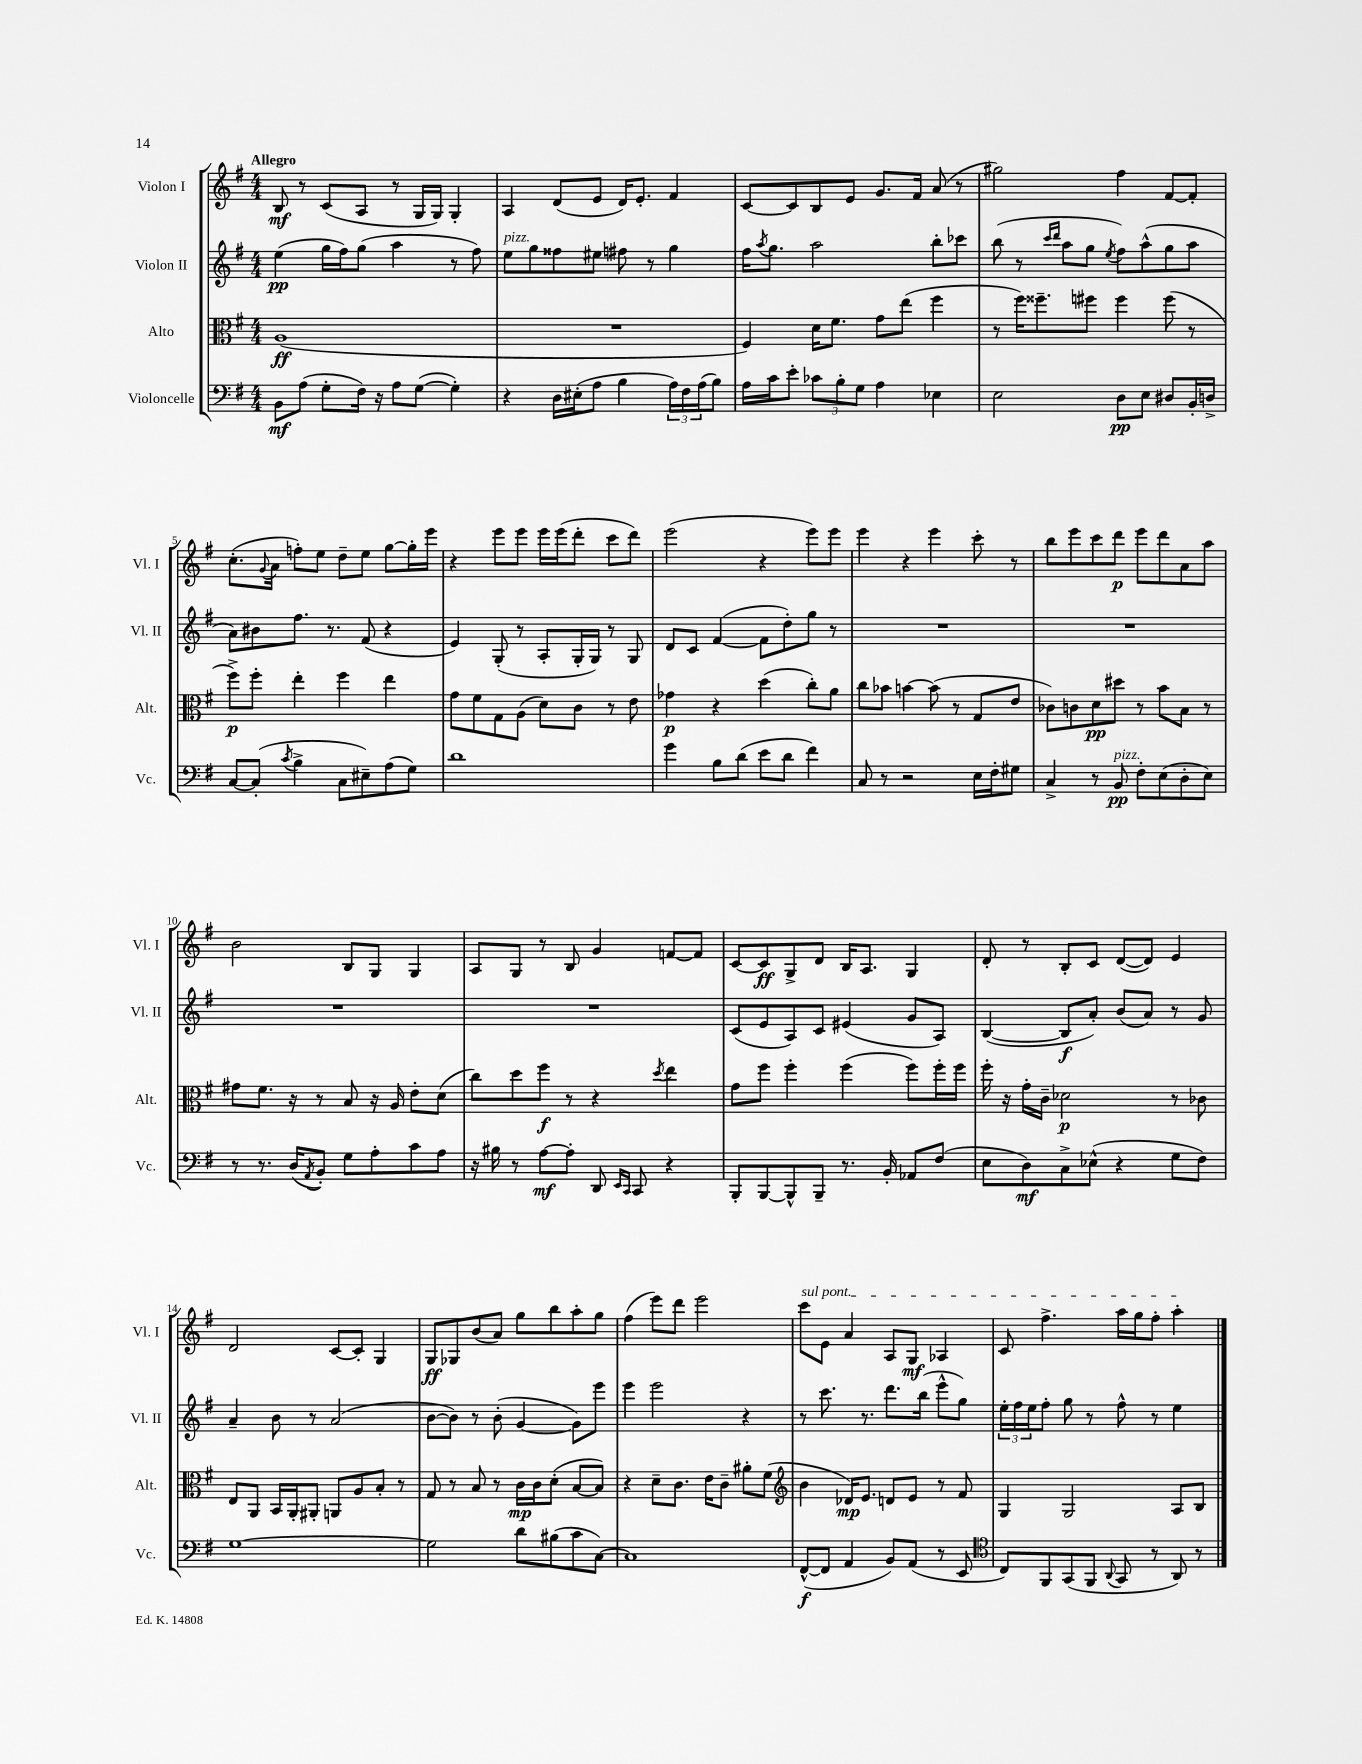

**kern	**dynam	**kern	**dynam	**kern	**dynam	**kern	**dynam
*part4	*part4	*part3	*part3	*part2	*part2	*part1	*part1
*staff4	*staff4	*staff3	*staff3	*staff2	*staff2	*staff1	*staff1
*I"Violoncelle	*	*I"Alto	*	*I"Violon II	*	*I"Violon I	*
*I'Vc.	*	*I'Alt.	*	*I'Vl. II	*	*I'Vl. I	*
*clefF4	*	*clefC3	*	*clefG2	*	*clefG2	*
*k[f#]	*	*k[f#]	*	*k[f#]	*	*k[f#]	*
*M4/4	*	*M4/4	*	*M4/4	*	*M4/4	*
=1	=1	=1	=1	=1	=1	=1	=1
!	!	!	!	!	!	!LO:TX:a:B:t=Allegro	!
8BB\L	mf	(1A	ff	(4ee\	pp	8B/	mf
(8A\J	.	.	.	.	.	8r	.
8G'\L	.	.	.	16gg\LL	.	(8c/L	.
.	.	.	.	16ff#\J)	.	.	.
16F#\Jk)	.	.	.	(8gg\J	.	8A/J	.
16r	.	.	.	.	.	.	.
8A\L	.	.	.	4aa\	.	8r	.
([8G\J	.	.	.	.	.	16G/LL	.
.	.	.	.	.	.	16G/JJ)	.
4G'\])	.	.	.	8r	.	4G'/	.
.	.	.	.	8ff#\)	.	.	.
=2	=2	=2	=2	=2	=2	=2	=2
!	!	!	!	!LO:TX:a:i:t=pizz.	!	!	!
4r	.	1r	.	8ee\L	.	4A/	.
.	.	.	.	8gg\	.	.	.
16D\LL	.	.	.	8ff##X\	.	(8d/L	.
(16E#X'\J	.	.	.	.	.	.	.
8A\J	.	.	.	8ee#X\J	.	8e/J	.
4B\	.	.	.	8ff#X\	.	16d/KL)	.
.	.	.	.	.	.	8.e'/J	.
.	.	.	.	8r	.	.	.
24A\LL)	.	.	.	4gg\	.	4f#/	.
24F#\	.	.	.	.	.	.	.
(24A\J	.	.	.	.	.	.	.
8B\J)	.	.	.	.	.	.	.
=3	=3	=3	=3	=3	=3	=3	=3
16A\LL	.	4F#/)	.	16ff#\KL	.	[8c/L	.
.	.	.	.	8qaa/	.	.	.
16c\J	.	.	.	8.gg\J	.	.	.
8e'\J	.	.	.	.	.	8c/]	.
12c-X\L	.	16d\KL	.	2aa\	.	8B/	.
.	.	8.f#\J	.	.	.	.	.
12B'\	.	.	.	.	.	.	.
.	.	.	.	.	.	8e/J	.
12G\J	.	.	.	.	.	.	.
4A\	.	8g\L	.	.	.	8.g/L	.
.	.	(8ee\J	.	.	.	.	.
.	.	.	.	.	.	16f#/Jk	.
4E-X\	.	4ff#\	.	8bb'\L	.	(8a/	.
.	.	.	.	8ccc-X\J	.	8r	.
=4	=4	=4	=4	=4	=4	=4	=4
2E\	.	8r	.	(8bb\	.	2gg#X\)	.
.	.	16ff#\KL)	.	8r	.	.	.
.	.	8.ff##X~\	.	.	.	.	.
.	.	.	.	16qqccc/LL	.	.	.
.	.	.	.	16qqddd/JJ	.	.	.
.	.	.	.	8aa\L	.	.	.
.	.	8ff#X\J	.	8gg\J	.	.	.
.	.	.	.	8qee/	.	.	.
8D\L	pp	4ff#\	.	8ff#\L)	.	4ff#\	.
8E\J	.	.	.	(8aa^^\	.	.	.
8D#X/L	.	(8ff#\	.	8gg\	.	[8f#/L	.
16BB'/L	.	8r	.	8aa\J	.	8f#'/J]	.
16Dn^/JJ	.	.	.	.	.	.	.
!!LO:LB:g=z
=5	=5	=5	=5	=5	=5	=5	=5
[8C/L	.	8ff#^\L)	p	8a\L)	.	(8.cc'\L	.
(8C'/J]	.	8ff#'\J	.	8b#X\	.	.	.
.	.	.	.	.	.	8qqg/	.
.	.	.	.	.	.	16a\Jk	.
8qc/	.	.	.	.	.	.	.
4B^\	.	4ee'\	.	8.ff#\J	.	8ffn'\L)	.
.	.	.	.	.	.	8ee\J	.
.	.	.	.	8.r	.	.	.
8C\L	.	4ff#\	.	.	.	8dd~\L	.
8E#X~\)	.	.	.	(8f#/	.	8ee\J	.
(8A\	.	4ee\	.	4r	.	[8gg\L	.
8G\J)	.	.	.	.	.	16gg'\L]	.
.	.	.	.	.	.	16eee\JJ	.
=6	=6	=6	=6	=6	=6	=6	=6
1d	.	8g\L	.	4e/)	.	4r	.
.	.	8f#\	.	.	.	.	.
.	.	8G\	.	(8G'/	.	8eee\L	.
.	.	(8A\J	.	8r	.	8eee\J	.
.	.	8d\L)	.	8A'/L	.	16eee\LL	.
.	.	.	.	.	.	(16eee\J	.
.	.	8c\J	.	16G'/L	.	8ddd'\J	.
.	.	.	.	16G/JJ)	.	.	.
.	.	8r	.	8r	.	8ccc\L	.
.	.	8e\	.	8G/	.	8ddd\J)	.
=7	=7	=7	=7	=7	=7	=7	=7
4g\	.	4g-X\	p	8d/L	.	(2eee\	.
.	.	.	.	8c/J	.	.	.
8B\L	.	4r	.	([4f#/	.	.	.
(8d\J	.	.	.	.	.	.	.
8e\L	.	(4dd\	.	8f#\L]	.	4r	.
8d\J	.	.	.	8dd'\)	.	.	.
4f#\)	.	8cc'\L)	.	8gg\J	.	8eee\L)	.
.	.	8a\J	.	8r	.	8eee\J	.
=8	=8	=8	=8	=8	=8	=8	=8
8C/	.	8cc\L	.	1r	.	4eee\	.
8r	.	8b-X\J	.	.	.	.	.
2r	.	[4bn\	.	.	.	4r	.
.	.	(8b\]	.	.	.	4eee\	.
.	.	8r	.	.	.	.	.
16E\LL	.	8G/L	.	.	.	8ccc'\	.
16F#'\J	.	.	.	.	.	.	.
8G#X\J	.	8e/J	.	.	.	8r	.
=9	=9	=9	=9	=9	=9	=9	=9
4C^/	.	8c-X\L)	.	1r	.	8bb\L	.
.	.	8cn\	.	.	.	8eee\	.
8r	.	8d\	pp	.	.	8ccc\	.
!LO:TX:a:i:t=pizz.	!	!	!	!	!	!	!
8BB/	pp	8dd#X\J	.	.	.	8ddd\J	p
8F#'\L	.	8r	.	.	.	8eee\L	.
(8E\	.	8b\L	.	.	.	8ddd\	.
8D'\	.	8B\J	.	.	.	8a\	.
8E\J)	.	8r	.	.	.	8aa\J	.
!!LO:LB:g=z
=10	=10	=10	=10	=10	=10	=10	=10
8r	.	8g#X\L	.	1r	.	2b\	.
8.r	.	8.f#\J	.	.	.	.	.
(16D/KL	.	16r	.	.	.	.	.
8qAA/	.	.	.	.	.	.	.
8BB'/J)	.	8r	.	.	.	.	.
8G\L	.	8B/	.	.	.	8B/L	.
8A'\	.	16r	.	.	.	8G/J	.
.	.	16A/	.	.	.	.	.
8c\	.	8e'\L	.	.	.	4G/	.
8A\J	.	(8d\J	.	.	.	.	.
=11	=11	=11	=11	=11	=11	=11	=11
16r	.	8cc\L)	.	1r	.	8A/L	.
16B#X\	.	.	.	.	.	.	.
8r	.	8dd\	.	.	.	8G/J	.
[8A\L	mf	8ff#\J	f	.	.	8r	.
8A'\J]	.	8r	.	.	.	8B/	.
8DD/	.	4r	.	.	.	4g/	.
16qqEE/LL	.	.	.	.	.	.	.
16qqCC/JJ	.	.	.	.	.	.	.
8CC/	.	.	.	.	.	.	.
.	.	8qdd/	.	.	.	.	.
4r	.	4ee\	.	.	.	[8fn/L	.
.	.	.	.	.	.	8f/J]	.
=12	=12	=12	=12	=12	=12	=12	=12
8BBB'/L	.	8g\L	.	(8c/L	.	[8c/L	.
[8BBB/	.	8ff#\J	.	8e/	.	8c/]	ff
8BBB^^/]	.	4ff#'\	.	8A/)	.	8G^/	.
8BBB~/J	.	.	.	8c/J	.	8d/J	.
8.r	.	(4ff#\	.	(4e#X/	.	16B/KL	.
.	.	.	.	.	.	8.A/J	.
16BB'/	.	.	.	.	.	.	.
8AA-X/L	.	8ff#\L)	.	8g/L	.	4G/	.
(8F#/J	.	16ff#'\L	.	8A/J)	.	.	.
.	.	16ff#\JJ	.	.	.	.	.
=13	=13	=13	=13	=13	=13	=13	=13
8E\L	.	16ff#'\	.	([4B/	.	8d'/	.
.	.	16r	.	.	.	.	.
8D\)	mf	16g'\LL	.	.	.	8r	.
.	.	16c~\JJ	.	.	.	.	.
8C^\	.	2d-X\	p	8B/L]	f	8B'/L	.
(8E-X^^\J	.	.	.	8a'/J)	.	8c/J	.
4r	.	.	.	(8b/L	.	([8d/L	.
.	.	.	.	8a/J)	.	8d/J])	.
8G\L	.	8r	.	8r	.	4e/	.
8F#\J)	.	8c-X\	.	8g/	.	.	.
!!LO:LB:g=z
=14	=14	=14	=14	=14	=14	=14	=14
[1G	.	8E/L	.	4a~/	.	2d/	.
.	.	8AA/J	.	.	.	.	.
.	.	16BB/LL	.	8b\	.	.	.
.	.	16AA'/J	.	.	.	.	.
.	.	8AA#X'/J	.	8r	.	.	.
.	.	8AAn/L	.	(2a/	.	[8c/L	.
.	.	8A/	.	.	.	8c'/J]	.
.	.	8B'/J	.	.	.	4G/	.
.	.	8r	.	.	.	.	.
=15	=15	=15	=15	=15	=15	=15	=15
2G\]	.	8G/	.	[8b\L	.	8G/L	ff
.	.	8r	.	8b\J])	.	8G-X/	.
.	.	8B/	.	8r	.	(8b/	.
.	.	8r	.	(8b'\	.	8a/J)	.
8d\L	.	16c\LL	mp	[4g/	.	8gg\L	.
.	.	16c\J	.	.	.	.	.
(8B#X\	.	(8d'\J	.	.	.	8bb\	.
8c\	.	[8B/L	.	8g\L])	.	8aa'\	.
[8C\J)	.	8B/J])	.	8eee\J	.	8gg\J	.
=16	=16	=16	=16	=16	=16	=16	=16
1C]	.	4r	.	4eee\	.	(4ff#\	.
.	.	8d~\L	.	2eee\	.	8eee\L)	.
.	.	8.c\J	.	.	.	8ddd\J	.
.	.	.	.	.	.	2eee\	.
.	.	16e\KL	.	.	.	.	.
.	.	8c~\J	.	.	.	.	.
.	.	8a#X'\L	.	4r	.	.	.
.	.	(8f#\J	.	.	.	.	.
=17	=17	=17	=17	=17	=17	=17	=17
*	*	*clefG2	*	*	*	*	*
!	!	!	!	!	!	!LO:TX:a:i:t=sul pont.	!
([8FF#^^/L	f	4b\	.	8r	.	8ccc\L	.
8FF#/J]	.	.	.	8.ccc\	.	8e\J	.
4AA/	.	16d-X/KL)	mp	.	.	4a/	.
.	.	8.e/J	.	8.r	.	.	.
8BB/L)	.	8dn/L	.	8.ddd\L	.	8A/L	.
(8AA/J	.	8e/J	.	.	.	8G/J	mf
.	.	.	.	(16bb\Jk	.	.	.
8r	.	8r	.	8eee^^\L	.	4A-X/	.
8EE/	.	8f#/	.	8gg\J)	.	.	.
=18	=18	=18	=18	=18	=18	=18	=18
*clefC4	*	*	*	*	*	*	*
8C/L)	.	4G/	.	24ee'\LL	.	8c/	.
.	.	.	.	24ff#\	.	.	.
.	.	.	.	24ee\J	.	.	.
8FF#/	.	.	.	8ff#'\J	.	4.ff#^\	.
(8GG/	.	2G/	.	8gg\	.	.	.
8FF#/J	.	.	.	8r	.	.	.
8qqAA/	.	.	.	.	.	.	.
8GG/	.	.	.	8ff#^^\	.	16aa\LL	.
.	.	.	.	.	.	16gg\J	.
8r	.	.	.	8r	.	8ff#'\J	.
8AA/)	.	8A/L	.	4ee\	.	4aa'\	.
8r	.	8B/J	.	.	.	.	.
==	==	==	==	==	==	==	==
*-	*-	*-	*-	*-	*-	*-	*-
